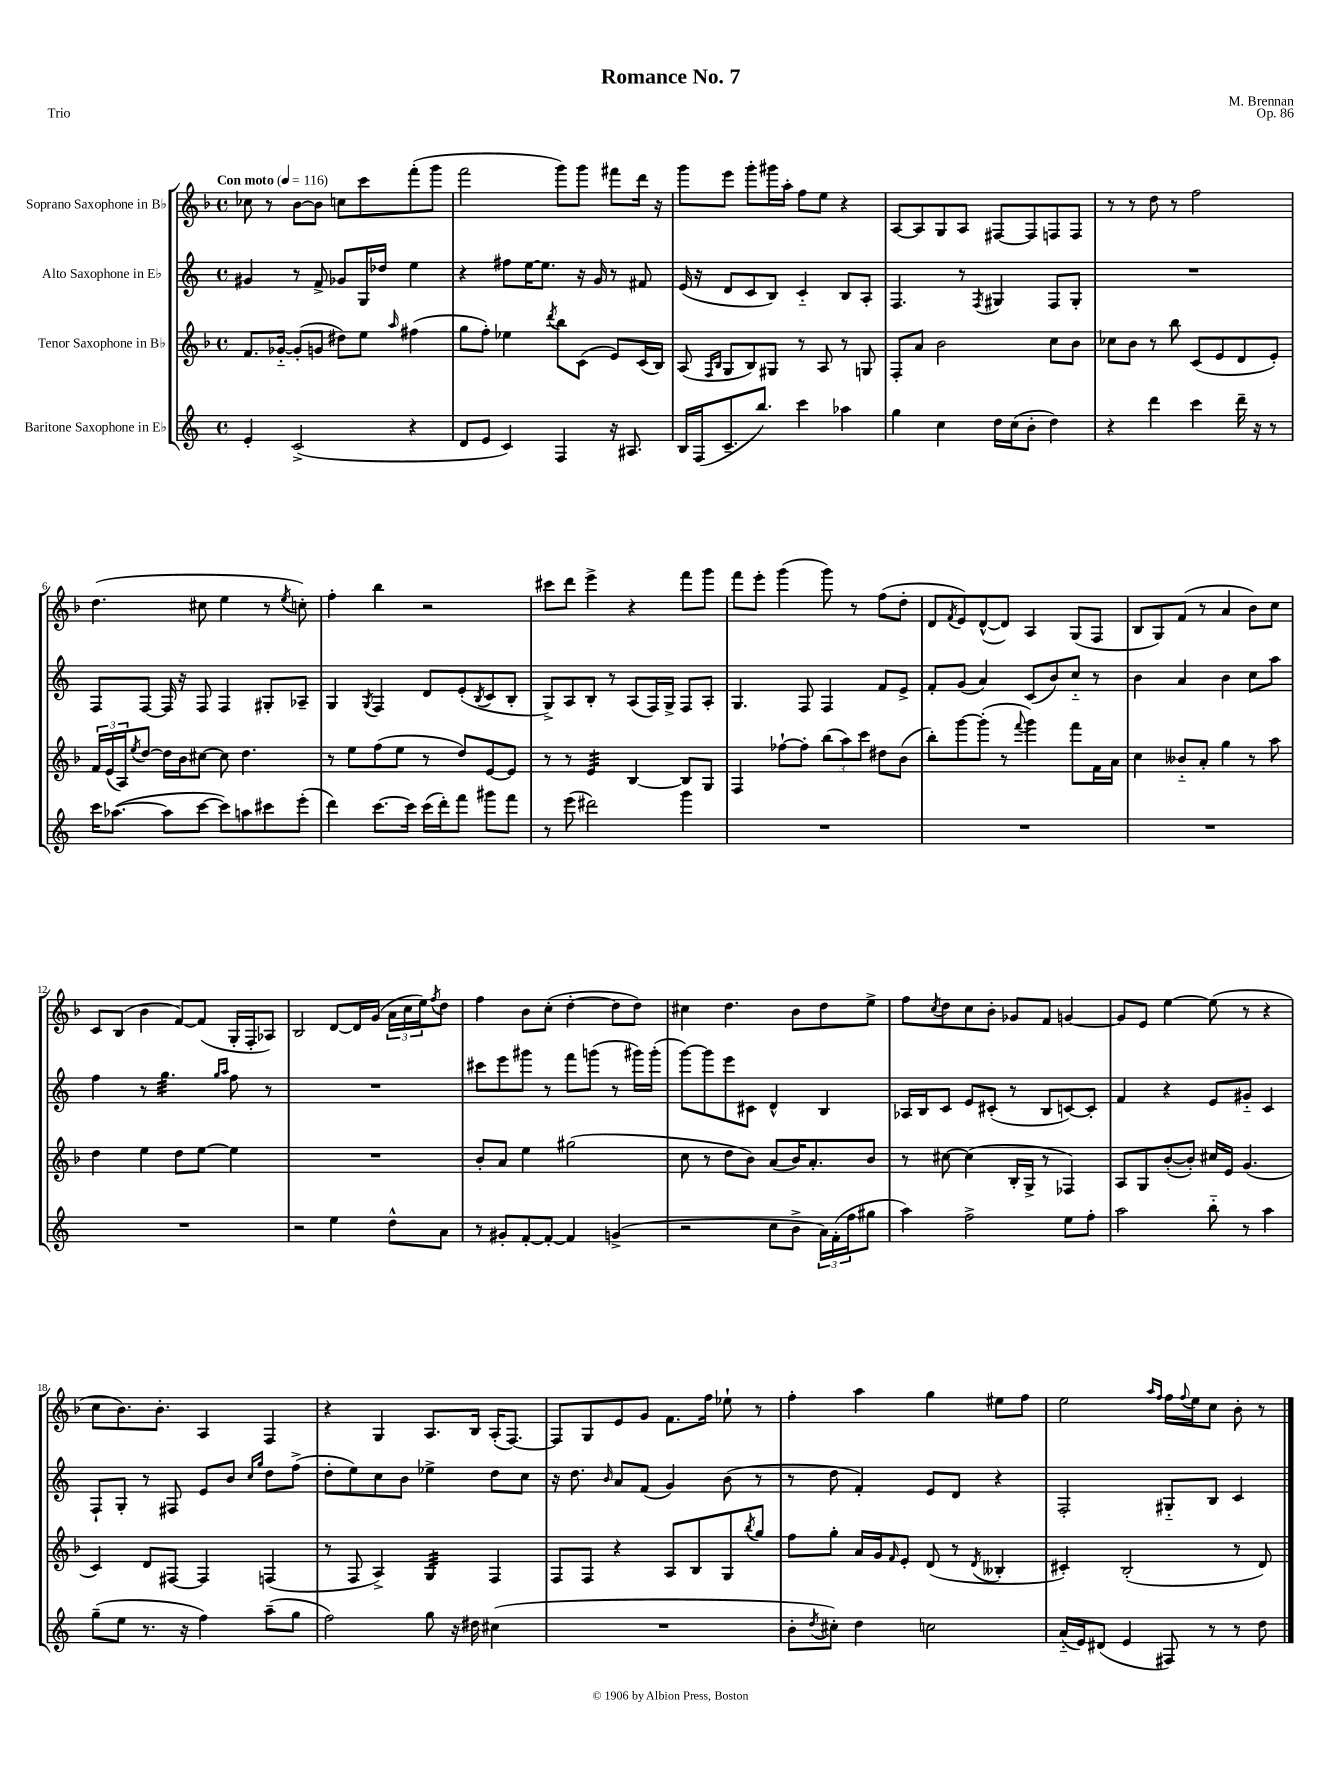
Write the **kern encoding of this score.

**kern	**kern	**kern	**kern
*staff4	*staff3	*staff2	*staff1
*clefG2	*clefG2	*clefG2	*clefG2
*k[]	*k[b-]	*k[]	*k[b-]
*M4/4	*M4/4	*M4/4	*M4/4
*met(c)	*met(c)	*met(c)	*met(c)
*MM116	*MM116	*MM116	*MM116
4e'/	8.f/L	4g#/	8cc-\
.	.	.	8r
.	[16g-'~/Jk	.	.
(2c^/	(8g-'/]L	8r	[8b-\L
.	8g/J	8f^/	8b-\]J
.	8dd#\L)	8g-/L	8cc\L
.	8ee\J	16G/L	8ccc\
.	.	16dd-/JJ	.
.	16qqaa/	.	.
4r	(4ff#\	4ee\	(8fff'\
.	.	.	8ggg\J
=	=	=	=
8d/L	8gg\L	4r	2fff\
8e/J	8ff'\J)	.	.
4c/)	4ee-\	8ff#\L	.
.	.	[16ee\K	.
.	.	8.ee\]J	.
.	8qddd/	.	.
4F/	8bb-\L	.	8ggg\L)
.	(8c\J	16r	8ggg\J
.	.	16g/	.
16r	8e/L)	8r	8fff#\L
8.A#/	.	.	.
.	(16c/L	8f#/	16ddd\Jk
.	16B-/JJ)	.	16r
=	=	=	=
16B/LL	(8A/	(16e/	8ggg\L
(16F/J	.	16r	.
.	16qqF/LL	.	.
.	16qqB-/JJ	.	.
8.c~/	8G/L	8d/L	8eee\J
.	8B-/)	8c/	8ggg'\L
8.bb/J)	.	.	.
.	8G#/J	8B/J)	16ggg#\L
.	.	.	16aa'\JJ
4ccc\	8r	4c'~/	8ff\L
.	8A/	.	8ee\J
4aa-\	8r	8B/L	4r
.	8G/	8A'/J	.
=	=	=	=
4gg\	8F'/L	4.F/	[8A/L
.	8a/J	.	8A/]
4cc\	2b-\	.	8G/
.	.	8r	8A/J
.	.	8qF/	.
16dd\LL	.	4G#/	[8F#/L
(16cc\J	.	.	.
8b'\J	.	.	8F#/]
4dd\)	8cc\L	8F/L	8F/
.	8b-\J	8G#'/J	8F/J
=	=	=	=
4r	8cc-\L	1r	8r
.	8b-\J	.	8r
4ddd\	8r	.	8dd\
.	8bb-\	.	8r
4ccc\	(8c/L	.	2ff\
.	8e/	.	.
16ddd~\	8d/	.	.
16r	.	.	.
8r	8e'/J)	.	.
=	=	=	=
16ccc\LK	24f/LL	8F/L	(4.dd\
.	(24e/	.	.
([8.aa-\J	.	.	.
.	24A/J)	.	.
.	8qee/	.	.
.	[8dd/J	[8F/J	.
8aa-\]L	16dd\]LL	16F/]	.
.	16b-\J	16r	.
[8ccc\J	[8cc#\J	8F/	8cc#\
8ccc\]L)	8cc#\]	4F/	4ee\
8aa\	4.dd\	.	.
8ccc#\	.	8G#'/L	8r
.	.	.	8qee/
(8eee'\J	.	8A-~/J	8cc'\)
=	=	=	=
4ddd\)	8r	4G/	4ff'\
.	8ee\L	.	.
.	.	8qG/	.
[8.ccc\L	(8ff\	4F/	4bb-\
.	8ee\J	.	.
16ccc\]Jk	.	.	.
(16ccc\LL	8r	8d/L	2r
16ddd'\J)	.	.	.
8fff\J	8dd/L)	(8e'/	.
.	.	8qB/	.
8ggg#\L	[8e/	8c/	.
8fff\J	8e/]J	8B'/J	.
=	=	=	=
8r	8r	8G^/L)	8ccc#\L
(8eee\	8r	8A/	8ddd\J
2ddd#\)	4e/	8B'/J	4eee^\
.	.	8r	.
.	[4B-/	(8A/L	4r
.	.	16F/L)	.
.	.	16G^/JJ	.
4ggg\	8B-/]L	8F/L	8fff\L
.	8G/J	8A'/J	8ggg\J
=	=	=	=
1r	4F/	4.G/	8fff\L
.	.	.	8eee'\J
.	[8ff-`\L	.	(4ggg\
.	8ff-'\]J	8F/	.
.	(12bb-\L	4F/	8ggg\)
.	12aa\)	.	.
.	.	.	8r
.	12ccc\J	.	.
.	8dd#\L	8f/L	(8ff\L
.	(8b-\J	8e^/J	8dd'\J
=	=	=	=
1r	8bb-'\L)	8f'/L	8d/L
.	.	.	8qf/
.	[8ggg\	(8g/J	8e/)
.	(8ggg'\]J	4a/)	([8d^^/
.	8r	.	8d/]J)
.	8qqfff/	.	.
.	4ggg\)	(8c/L	4A/
.	.	8b/)	.
.	8fff\L	8cc'~/J	(8G/L
.	16f\L	8r	8F/J
.	16a\JJ	.	.
=	=	=	=
1r	4cc\	4b\	8B-/L
.	.	.	8G/)
.	8b--'~/L	4a/	(8f/J
.	8a'/J	.	8r
.	4gg\	4b\	4a/
.	8r	8cc\L	8b-\L)
.	8aa\	8aa\J	8cc\J
=	=	=	=
1r	4dd\	4ff\	8c/L
.	.	.	(8B-/J
.	4ee\	8r	4b-\
.	.	4.gg\	.
.	8dd\L	.	[8f/L)
.	[8ee\J	.	(8f/]J
.	.	16qqgg/LL	.
.	.	16qqaa/JJ	.
.	4ee\]	8ff\	16G'/LL
.	.	.	16F'/J
.	.	8r	8A-/J)
=	=	=	=
2r	1r	1r	2B-/
4ee\	.	.	[8d/L
.	.	.	16d/]L
.	.	.	(16g/JJ
8dd^^\L	.	.	24a\LL
.	.	.	24cc\
.	.	.	24ee\J)
.	.	.	8qff/
8a\J	.	.	8dd\J
=	=	=	=
8r	8b-'/L	8ccc#\L	4ff\
8g#'/L	8a/J	8eee\	.
[8f'/	4ee\	8ggg#\J	8b-\L
8f'/_J	.	8r	(8cc'\J
4f/]	(2gg#\	8fff\L	[4dd'\
.	.	(8ggg\J	.
(4g^/	.	8r	8dd\]L
.	.	16ggg#\LL)	8dd\J)
.	.	(16ggg#'\JJ	.
=	=	=	=
2r	8cc\	[8ggg\L)	4cc#\
.	8r	8ggg\]	.
.	8dd\L	8eee\	4.dd\
.	8b-\J)	8c#\J	.
8cc\L	(8a/L	4d^^/	.
8b^\J	16b-/K)	.	8b-\L
.	8.a'/	.	.
24a\LL)	.	4B/	8dd\
(24f'\	.	.	.
24ff\J	.	.	.
8gg#\J	8b-/J	.	8ee^\J
=	=	=	=
4aa\)	8r	16A-/LL	8ff\L
.	.	16B/J	.
.	.	.	8qcc/
.	[8cc#\	8c/J	8dd\
2ff^\	(4cc#\]	8e/L	8cc\
.	.	(8c#'/J	8b-'\J
.	16B-'/LL	8r	8g-/L
.	16G^/JJ	.	.
.	8r	8B/L	8f/J
8ee\L	4F-/)	[8c/)	[4g/
8ff'\J	.	8c'/]J	.
=	=	=	=
2aa\	8A/L	4f/	8g/]L
.	8G/	.	8e/J
.	([8b-'/	4r	[4ee\
.	8b-'/]J)	.	.
8bb'~\	16cc#/LL	8e/L	(8ee\]
.	16e/JJ	.	.
8r	(4.g/	8g#'~/J	8r
4aa\	.	4c/	4r
=	=	=	=
(8gg~\L	4c/)	8F`/L	8cc\L
8ee\J	.	8G'/J	8.b-\)
8.r	8d/L	8r	.
.	.	.	8.b-'\J
.	[8F#/J	8F#/	.
16r	.	.	.
4ff\)	4F#/]	8e/L	4A/
.	.	8b/J	.
.	.	16qqcc/LL	.
.	.	16qqgg/JJ	.
(8aa~\L	(4F/	8dd\L	4F/
8gg\J	.	(8ff^\J	.
=	=	=	=
2ff\)	8r	8dd'\L	4r
.	8F/	8ee\)	.
.	4A^/)	8cc\	4G/
.	.	8b\J	.
8gg\	4G/	4ee-^\	8.A/L
16r	.	.	.
16dd#\	.	.	16B-/Jk
(4cc#\	4F/	8dd\L	(16A'/LK
.	.	.	[8.F/J)
.	.	8cc\J	.
=	=	=	=
1r	8F/L	16r	8F/]L
.	.	8.dd\	.
.	8F/J	.	8G/
.	.	16qqb/	.
.	4r	8a/L	8e/
.	.	(8f/J	8g/J
.	8A/L	4g/)	8.f\L
.	8B-/	.	.
.	.	.	16ff\Jk
.	8G/	(8b\	8ee-`\
.	8qbb-/	.	.
.	8gg/J	8r	8r
=	=	=	=
8b'\L	8ff\L	8r	4ff'\
8qdd/	.	.	.
8cc#'\J)	8gg'\J	8dd\	.
4dd\	16a/LL	4f'/)	4aa\
.	16g/J	.	.
.	16qqf/	.	.
.	8e'/J	.	.
2cc\	(8d/	8e/L	4gg\
.	8r	8d/J	.
.	8qd/	.	.
.	4B--'/	4r	8ee#\L
.	.	.	8ff\J
=	=	=	=
(16a'~/LL	4c#'/)	2F'/	2ee\
16e/J)	.	.	.
(8d#/J	.	.	.
4e/	(2B-'/	.	.
.	.	.	16qqaa/LL
.	.	.	16qqff/JJ
8F#/)	.	8G#'~/L	16ff\LL
.	.	.	8qqff/
.	.	.	16ee\J
8r	.	8B/J	8cc\J
8r	8r	4c/	8b-'\
8dd\	8d/)	.	8r
==	==	==	==
*-	*-	*-	*-
